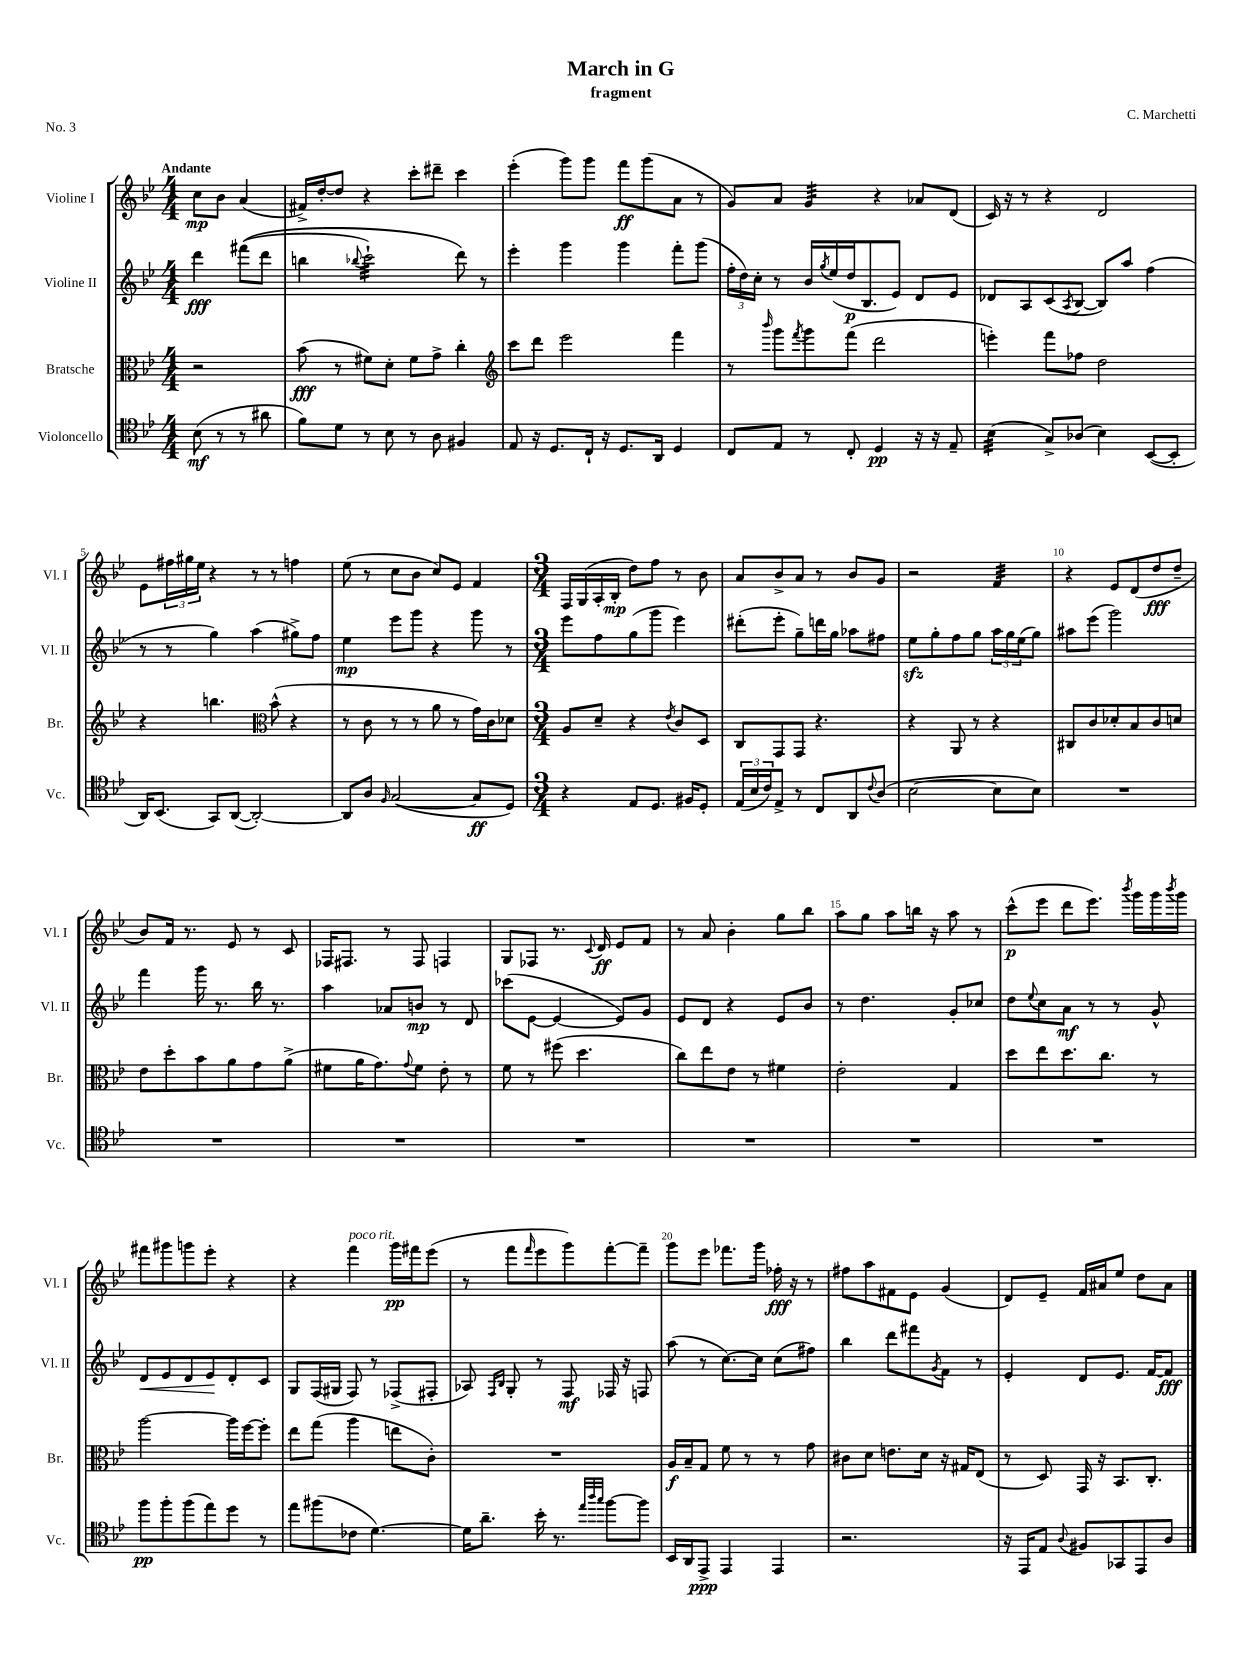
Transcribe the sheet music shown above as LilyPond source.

\header { title = "March in G" composer = "C. Marchetti" subtitle = "fragment" piece = "No. 3" }
<<
\new StaffGroup <<
\new Staff = "s0" \with { instrumentName = "Violine I" shortInstrumentName = "Vl. I" } {
    \clef treble \key bes \major \numericTimeSignature \time 4/4 \partial 2 \tempo "Andante"
    c''8\mp bes'8 a'4( |
    fis'16->) d''16~-. d''8 r4 c'''8-. dis'''8-- c'''4 |
    ees'''4-.( g'''8) g'''8 f'''8\ff g'''8( a'8 r8 |
    g'8) a'8 g'4:32 r4 aes'8 d'8( |
    c'16) r16 r8 r4 d'2 |
    ees'8 \tuplet 3/2 { fis''16 gis''16 ees''16 } r4 r8 r8 f''4 |
    ees''8( r8 c''8 bes'8 c''8) ees'8 f'4 |
    \numericTimeSignature \time 3/4 f16 g16( a16-. bes16-.\mp d''8) f''8 r8 bes'8 |
    a'8 bes'8-> a'8 r8 bes'8 g'8 |
    r2 f'4:32 |
    r4 ees'8 d'8( d''8\fff d''8-- |
    bes'8) f'16 r8. ees'8 r8 c'8 |
    fes16 fis8. r8 fis8 f4 |
    g8 fes8 r8. \appoggiatura { c'8 } d'16\ff ees'8 f'8 |
    r8 a'8 bes'4-. g''8 bes''8 |
    a''8 g''8 a''8 b''16 r16 a''8 r8 |
    c'''8-^\p( ees'''8 d'''8 ees'''8.) \acciaccatura { bes'''8 } g'''16 g'''16 \acciaccatura { bes'''8 } g'''16 |
    fis'''8 gis'''8 g'''8 ees'''8-. r4 |
    r4 f'''4^\markup { \italic "poco rit." } g'''16\pp fis'''16 ees'''8( |
    r8 f'''8 \grace { f'''16 } ees'''8 g'''8) f'''8~-. f'''8-- |
    g'''8 ees'''8 fes'''8. g'''16 fes''16-.\fff r16 r8 |
    fis''8 a''8 fis'8 ees'8 g'4( |
    d'8) ees'8-- f'16 ais'16 ees''8 d''8 ais'8 \bar "|." |
}
\new Staff = "s1" \with { instrumentName = "Violine II" shortInstrumentName = "Vl. II" } {
    \clef treble \key bes \major \numericTimeSignature \time 4/4 \partial 2
    d'''4\fff fis'''8(\( d'''8 |
    b''4 \appoggiatura { bes''8 } c'''2:32-!) d'''8\) r8 |
    ees'''4-. g'''4 g'''4 f'''8-. g'''8( |
    \tuplet 3/2 { f''16-. d''16) c''16-. } r8 bes'16 \acciaccatura { g''8 } ees''16( d''16\p bes8. ees'8) d'8 ees'8 |
    des'8 a8 c'8( \acciaccatura { a8 } bes8~ bes8) a''8 f''4( |
    r8 r8 g''4) a''4( gis''8->) f''8 |
    ees''4\mp ees'''8 g'''8 r4 g'''8 r8 |
    \numericTimeSignature \time 3/4 ees'''8 f''8 g''8( g'''8 ees'''4) |
    dis'''8-.( ees'''8-. g''8--) d'''16 g''16 aes''8 fis''8 |
    ees''8\sfz g''8-. f''8 g''8 \tuplet 3/2 { a''16 g''16 ees''16( } g''8) |
    ais''8 ees'''8( g'''2) |
    f'''4 g'''16 r8. bes''16 r8. |
    a''4 aes'8 b'8\mp r8 d'8 |
    ces'''8( ees'8~ ees'4~ ees'8) g'8 |
    ees'8 d'8 r4 ees'8 bes'8 |
    r8 d''4. g'8-. ces''8 |
    d''8 \appoggiatura { ees''8 } c''8 a'8\mf r8 r8 g'8-^ |
    d'8\< ees'8 d'8 ees'8\! d'8-. c'8 |
    g8 f16( gis16 f8) r8 fes8->( fis8-. |
    aes8) \grace { f16 bes16 } g8-. r8 f8\mf fes16 r16 f8 |
    a''8( r8 c''8.~) c''16 c''8( fis''8) |
    bes''4 d'''8 fis'''8 \acciaccatura { g'8 } f'8 r8 |
    ees'4-. d'8 ees'8. f'16~ f'8\fff \bar "|." |
}
\new Staff = "s2" \with { instrumentName = "Bratsche" shortInstrumentName = "Br." } {
    \clef alto \key bes \major \numericTimeSignature \time 4/4 \partial 2
    r2 |
    bes'8\fff( r8 fis'8) d'8-. fis'8 g'8-> c''4-. |
    \clef treble c'''8 d'''8 ees'''2 f'''4 |
    r8 \grace { bes'''16 } g'''8 \acciaccatura { f'''8 } g'''8 f'''8( d'''2 |
    e'''4-.) f'''8 fes''8 d''2 |
    r4 b''4. \clef alto bes'8-^( r4 |
    r8 c'8 r8 r8 a'8 r8 g'16) c'16 des'8 |
    \numericTimeSignature \time 3/4 a8 d'8-- r4 \acciaccatura { ees'8 } c'8 d8 |
    c8 g,8 g,8 r4. |
    r4 a,8 r8 r4 |
    cis8 c'8 des'8-. bes8 c'8 d'8 |
    ees'8 d''8-. bes'8 a'8 g'8 a'8->( |
    fis'8 a'16 g'8.) \appoggiatura { g'8 } fis'8 ees'8-. r8 |
    f'8 r8 fis''8( d''4. |
    c''8) ees''8 ees'8 r8 fis'4 |
    ees'2-. g4 |
    d''8 ees''8 d''8. c''8. r8 |
    a''2~ a''16 f''16~ f''8-. |
    ees''8 g''8( a''4 e''8 c'8-.) |
    R2. |
    a16\f bes16-- g8 f'8 r8 r8 g'8 |
    cis'8 d'8 e'8. d'16 r16 gis16 ees8( |
    r8 d8) g,16 r16 bes,8. c8.-. \bar "|." |
}
\new Staff = "s3" \with { instrumentName = "Violoncello" shortInstrumentName = "Vc." } {
    \clef tenor \key bes \major \numericTimeSignature \time 4/4 \partial 2
    bes8\mf( r8 r8 ais'8 |
    f'8) d'8 r8 bes8 r8 a8 fis4 |
    ees8 r16 d8. c16-! r16 d8. a,16 d4 |
    c8 ees8 r8 c8-. d4\pp r16 r16 ees8-- |
    bes4:32( g8->) aes8( bes4) bes,8~( bes,8-. |
    a,16) bes,8.( g,8) a,8~( a,2~-.) |
    a,8 a8 \grace { f16 } g2~( g8\ff d8) |
    \numericTimeSignature \time 3/4 r4 ees8 d8. fis16 d8-. |
    \tuplet 3/2 { ees16( bes16 c'16) } ees8-> r8 c8 a,8 \appoggiatura { c'8 } a8( |
    bes2~ bes8 bes8) |
    R2. |
    R2. |
    R2. |
    R2. |
    R2. |
    R2. |
    R2. |
    f''8\pp f''8-. f''8( ees''8) d''8 r8 |
    ees''8 fis''8( ces'8 d'4.~) |
    d'16 a'8.-- bes'16-. r8. \grace { ees''32 a''32 g''32 } f''8~ f''8 |
    bes,16 a,16 ees,8->\ppp ees,4 ees,4 |
    r2. |
    r16 ees,16 ees8 \appoggiatura { a8 } fis8 ges,8 ees,8 a8 \bar "|." |
}
>>
>>
\layout { \context { \Score \override BarNumber.break-visibility = ##(#f #t #t) barNumberVisibility = #(every-nth-bar-number-visible 5) } }
